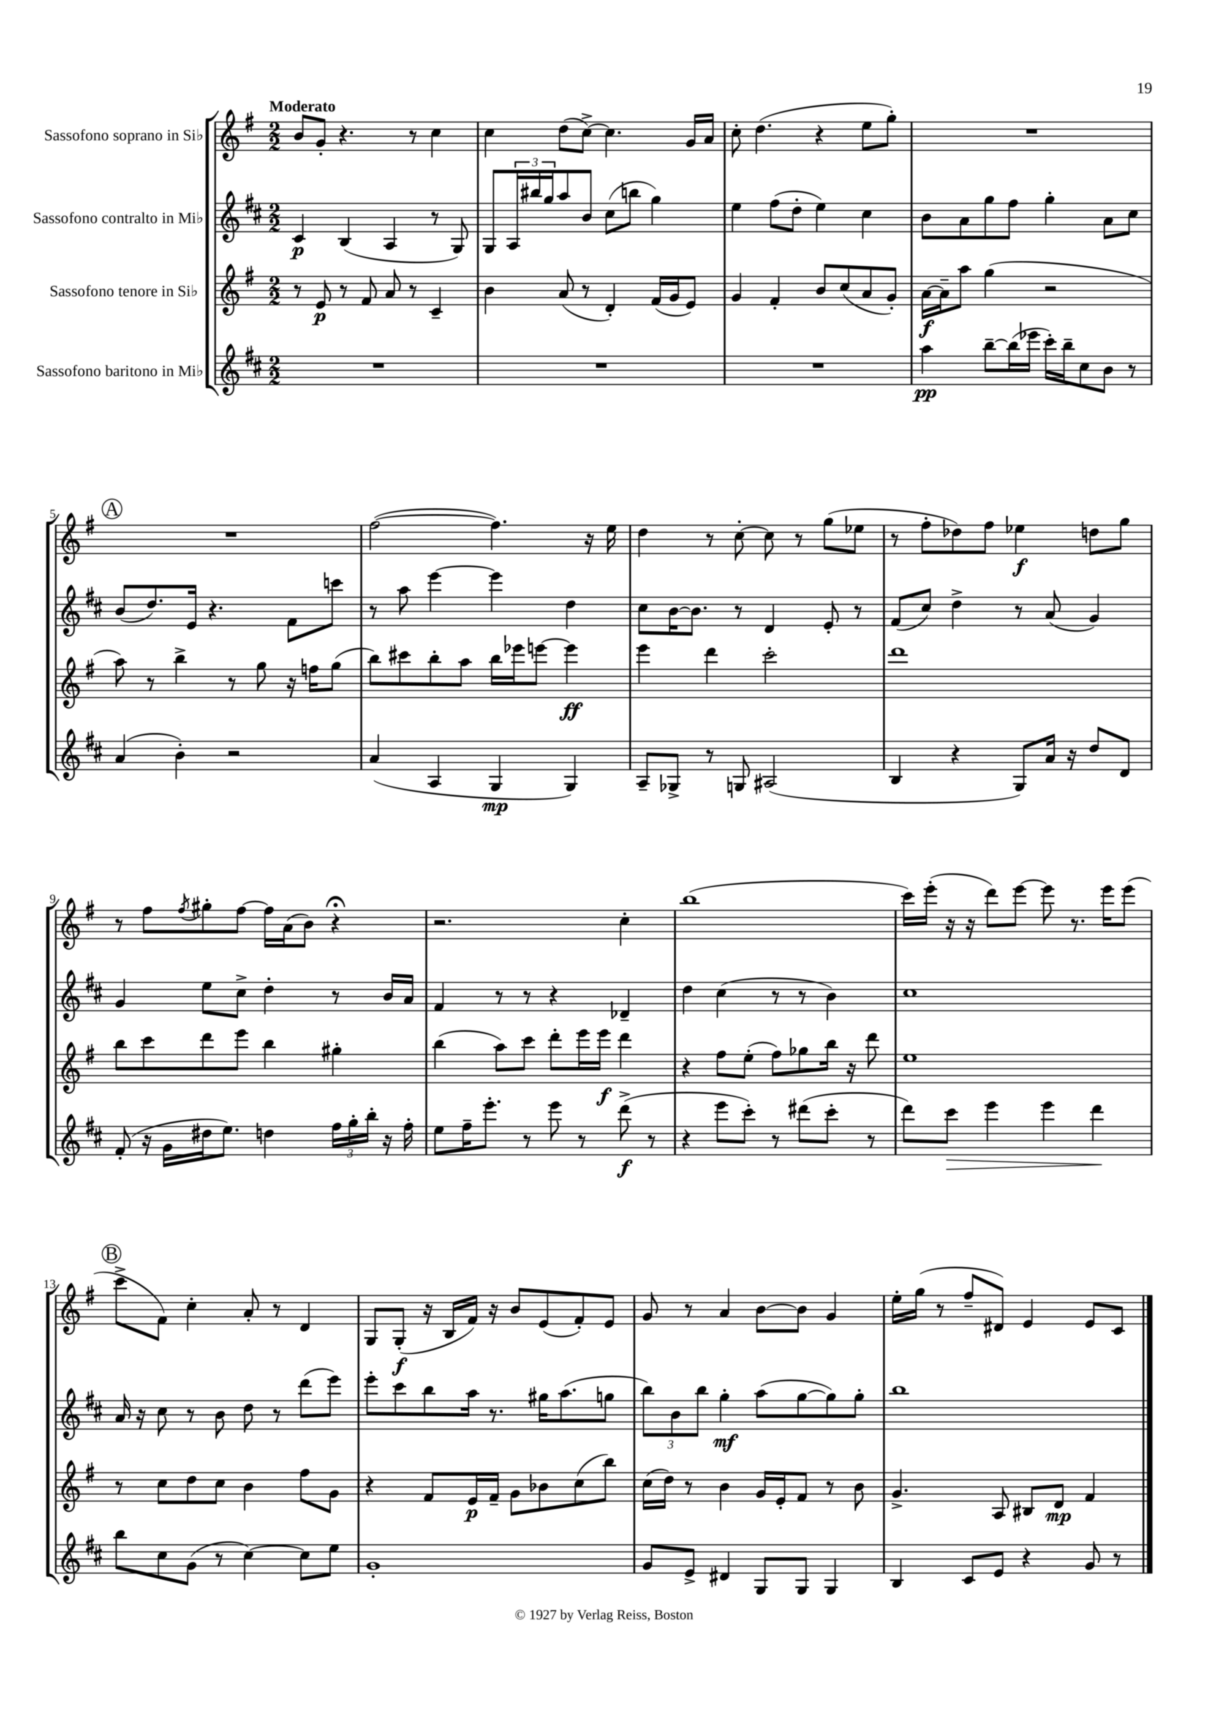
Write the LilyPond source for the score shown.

<<
\new StaffGroup <<
\new Staff = "s0" \with { instrumentName = "Sassofono soprano in Sib" } {
    \clef treble \key g \major \numericTimeSignature \time 2/2 \tempo "Moderato"
    b'8 g'8-. r4. r8 c''4 |
    c''4 d''8( c''8~->) c''4. g'16 a'16 |
    c''8-. d''4.( r4 e''8 g''8-.) |
    R1 |
    \mark \markup { \circle "A" } R1 |
    fis''2~( fis''4.) r16 e''16 |
    d''4 r8 c''8~-. c''8 r8 g''8( ees''8 |
    r8 fis''8-. des''8) fis''8 ees''4\f d''8 g''8 |
    r8 fis''8 \acciaccatura { fis''8 } gis''8-. fis''8~ fis''16 a'16( b'8) r4\fermata |
    r2. c''4-. |
    b''1( |
    c'''16) e'''16-.( r16 r16 d'''8) e'''8~ e'''8 r8. e'''16 e'''8( |
    \mark \markup { \circle "B" } c'''8-> fis'8) c''4-. a'8-. r8 d'4 |
    g8 g8-.\f( r16 b16 fis'16) r16 b'8 e'8( fis'8-.) e'8 |
    g'8 r8 a'4 b'8~ b'8 g'4 |
    e''16-. g''16( r8 fis''8-- dis'8) e'4 e'8 c'8 \bar "|." |
}
\new Staff = "s1" \with { instrumentName = "Sassofono contralto in Mib" } {
    \clef treble \key d \major \numericTimeSignature \time 2/2
    cis'4\p b4( a4 r8 g8) |
    g8 \tuplet 3/2 { a16 bis''16 g''16 } a''8 b'8 cis''8( b''8 g''4) |
    e''4 fis''8( d''8-. e''4) cis''4 |
    b'8 a'8 g''8 fis''8 g''4-. a'8 cis''8 |
    \mark \markup { \circle "A" } b'8( d''8.) e'16 r4. fis'8 c'''8 |
    r8 a''8 e'''4~ e'''4 d''4 |
    cis''8 b'16~ b'8. r8 d'4 e'8-. r8 |
    fis'8( cis''8) d''4-> r8 a'8( g'4) |
    g'4 e''8 cis''8-> d''4-. r8 b'16 a'16 |
    fis'4 r8 r8 r4 des'4-- |
    d''4 cis''4( r8 r8 b'4) |
    cis''1 |
    \mark \markup { \circle "B" } a'16 r16 cis''8 r8 b'8 d''8 r8 d'''8( e'''8) |
    e'''8-. cis'''8 b''8 a''16 r8. gis''16 a''8.( g''8 |
    \tuplet 3/2 { b''8) b'8 b''8 } g''4-.\mf a''8( g''8~ g''8) g''8-. |
    b''1 \bar "|." |
}
\new Staff = "s2" \with { instrumentName = "Sassofono tenore in Sib" } {
    \clef treble \key g \major \numericTimeSignature \time 2/2
    r8 e'8\p r8 fis'8 a'8 r8 c'4-- |
    b'4 a'8( r8 d'4-.) fis'16( g'16 e'8) |
    g'4 fis'4-. b'8 c''8( a'8 g'8-.) |
    a'16~\f a'16-- a''8 g''4( r2 |
    \mark \markup { \circle "A" } a''8) r8 b''4-> r8 g''8 r16 f''16 g''8( |
    b''8) cis'''8 b''8-. a''8 b''16 ees'''16 e'''8~ e'''4\ff |
    e'''4 d'''4 c'''2-. |
    d'''1 |
    b''8 c'''8 d'''8 e'''8 b''4 gis''4-. |
    b''4( a''8) c'''8 d'''8-. e'''16 e'''16\f d'''4 |
    r4 fis''8 e''8-.( fis''8) ges''8 b''16 r16 d'''8 |
    e''1 |
    \mark \markup { \circle "B" } r8 c''8 d''8 c''8 b'4 fis''8 g'8 |
    r4 fis'8 e'16\p fis'16-- g'8 bes'8 c''8( b''8) |
    c''16( d''16) r8 b'4 g'16 e'16-. fis'8 r8 b'8 |
    g'4.-> a8 bis8 d'8\mp fis'4 \bar "|." |
}
\new Staff = "s3" \with { instrumentName = "Sassofono baritono in Mib" } {
    \clef treble \key d \major \numericTimeSignature \time 2/2
    R1 |
    R1 |
    R1 |
    a''4\pp b''8~-- b''16( ees'''16 cis'''16-.) b''16-- cis''8 b'8 r8 |
    \mark \markup { \circle "A" } a'4( b'4-.) r2 |
    a'4( a4 g4\mp g4) |
    a8-- ges8-> r8 g8 ais2( |
    b4 r4 g8) a'16 r16 d''8 d'8 |
    fis'8-.( r16 g'16 dis''16 e''8.) d''4 \tuplet 3/2 { fis''16 g''16-. b''16-. } r16 fis''16-. |
    e''8 fis''16-- e'''8.-. r8 e'''8 r8 d'''8->\f( r8 |
    r4 e'''8 cis'''8-.) r8 dis'''8( cis'''8-. r8 |
    d'''8) cis'''8\> e'''4 e'''4 d'''4\! |
    \mark \markup { \circle "B" } b''8 cis''8 g'8( r8 cis''4~) cis''8 e''8 |
    g'1-. |
    g'8 e'8-> dis'4 g8 g8 g4 |
    b4 cis'8 e'8 r4 g'8 r8 \bar "|." |
}
>>
>>
